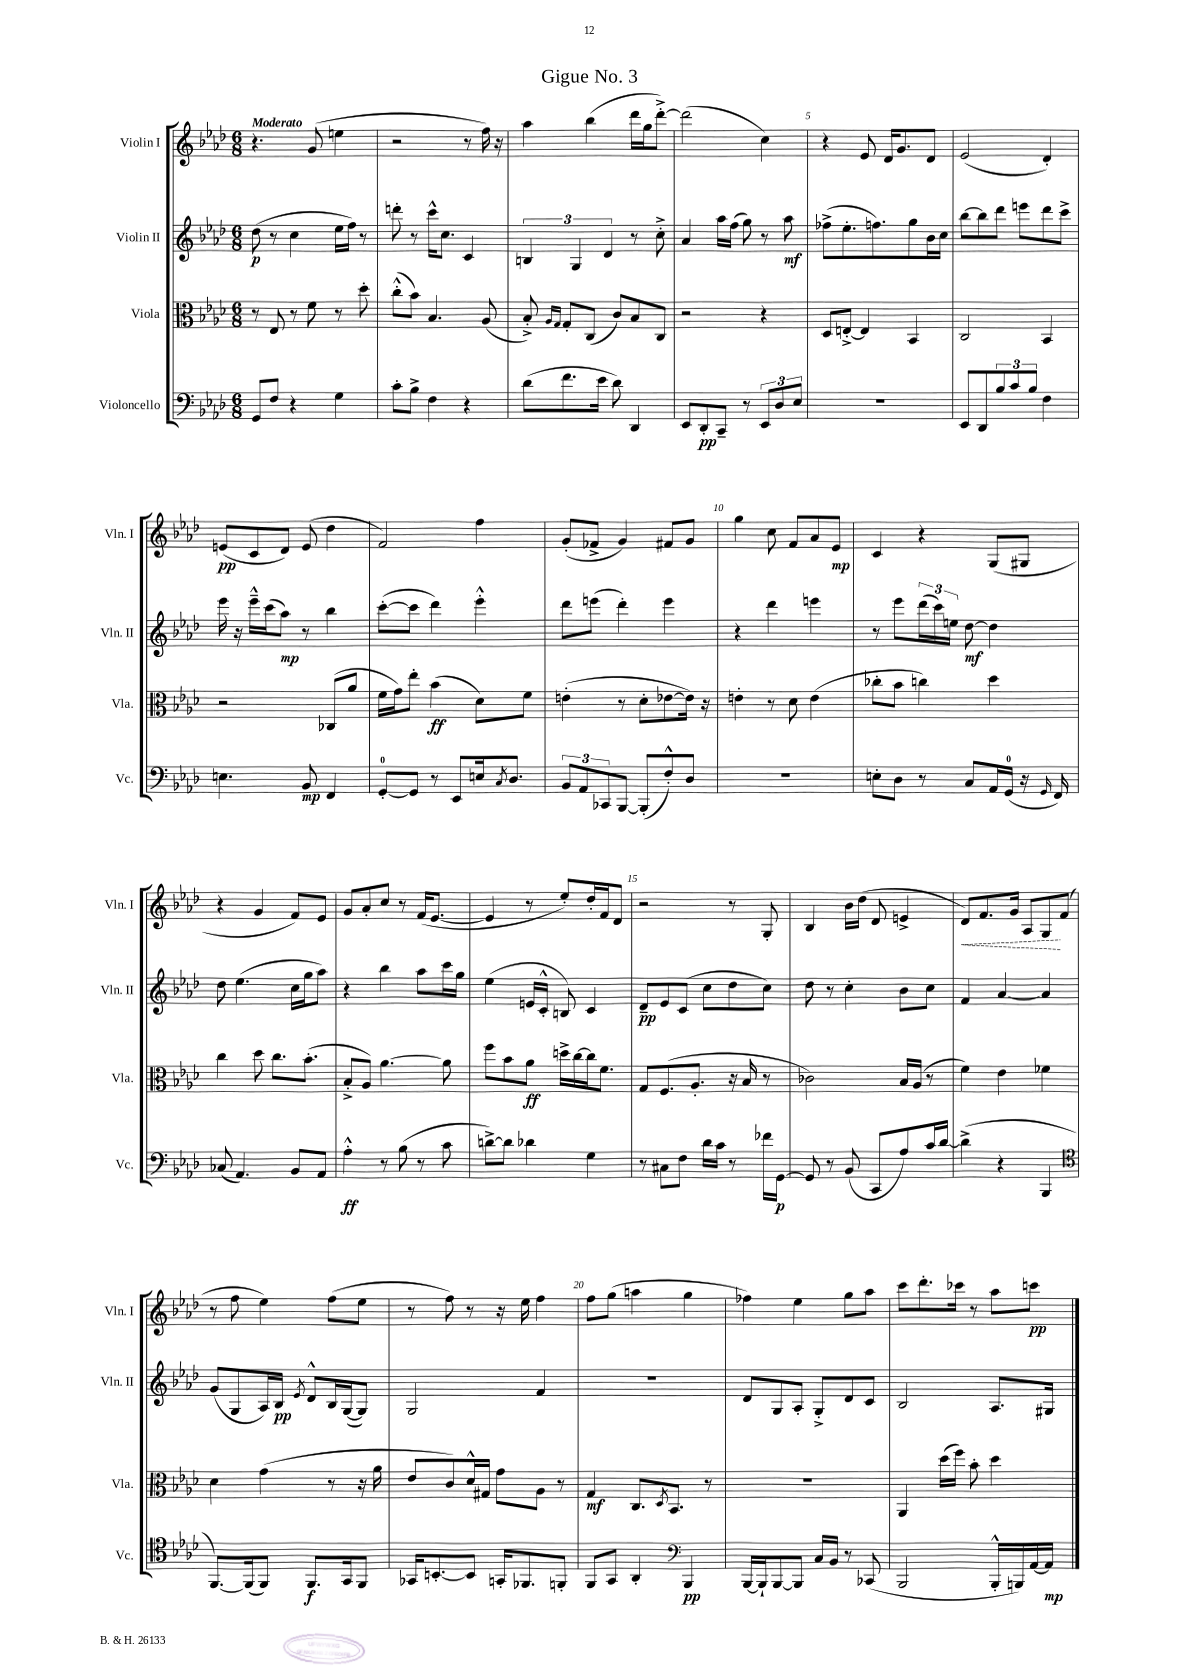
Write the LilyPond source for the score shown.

\header { title = "Gigue No. 3" }
<<
\new StaffGroup <<
\new Staff = "s0" \with { instrumentName = "Violin I" shortInstrumentName = "Vln. I" } {
    \clef treble \key aes \major \numericTimeSignature \time 6/8 \tempo "Moderato"
    r4. g'8( e''4 |
    r2 r8 f''16) r16 |
    aes''4 bes''4( des'''16 g''16 des'''8~-.->) |
    des'''2( c''4) |
    r4 ees'8 des'16 g'8. des'8 |
    ees'2( des'4-.) |
    e'8\pp( c'8 des'8) e'8( des''4 |
    f'2) f''4 |
    g'8-.( fes'8-> g'4) fis'8 g'8 |
    g''4 c''8 f'8 aes'8 ees'8\mp |
    c'4 r4 g8( gis8 |
    r4 g'4 f'8) ees'8 |
    g'8 aes'8-. c''8 r8 f'16( ees'8.~ |
    ees'4 r8 ees''8-.) des''16-. f'16 des'8 |
    r2 r8 g8-. |
    bes4 bes'16 des''16( des'8 e'4-> |
    \once \override Hairpin.style = #'dashed-line des'8\<) f'8. g'16 aes8 g8\! f'8( |
    r8 f''8 ees''4) f''8( ees''8 |
    r8 f''8) r8 r16 ees''16 f''4 |
    f''8 g''8( a''4 g''4 |
    fes''4) ees''4 g''8 aes''8 |
    c'''8 des'''8.-. ces'''16 r8 aes''8 c'''8\pp \bar "|." |
}
\new Staff = "s1" \with { instrumentName = "Violin II" shortInstrumentName = "Vln. II" } {
    \clef treble \key aes \major \numericTimeSignature \time 6/8
    des''8\p( r8 c''4 ees''16 f''16) r8 |
    d'''8-. r8 c'''16-^ c''8. c'4 |
    \tuplet 3/2 { b4 g4 des'4 } r8 c''8-.-> |
    aes'4 aes''16 f''16( g''8) r8 aes''8\mf |
    fes''8->( ees''8.-. f''8.) g''8 bes'16 c''16 |
    bes''8~ bes''8 des'''8 e'''8 des'''8 c'''8-> |
    ees'''16 r16 ees'''16---^ c'''16( aes''8\mp) r8 bes''4 |
    c'''8~-.( c'''8 des'''4) ees'''4-.-^ |
    des'''8 e'''8( des'''4-.) e'''4 |
    r4 des'''4 e'''4 |
    r8 ees'''8 \tuplet 3/2 { des'''16( c'''16) e''16 } des''8~\mf des''4 |
    des''8 ees''4.( c''16 g''16 aes''8) |
    r4 bes''4 aes''8 c'''16 g''16 |
    ees''4( e'16 c'16-.-^ b8) c'4 |
    des'8--\pp ees'8 c'8( c''8 des''8 c''8) |
    des''8 r8 c''4-. bes'8 c''8 |
    f'4 aes'4~ aes'4 |
    g'8( g8 aes16) bes16\pp \acciaccatura { ees'8 } des'8-^ bes16 g16~( g8) |
    g2 f'4 |
    R2. |
    des'8 g8 aes8-. g8-.-> des'8 c'8 |
    bes2 aes8. gis16 \bar "|." |
}
\new Staff = "s2" \with { instrumentName = "Viola" shortInstrumentName = "Vla." } {
    \clef alto \key aes \major \numericTimeSignature \time 6/8
    r8 ees8 r8 f'8 r8 des''8-. |
    c''8-.-^( bes'8) bes4. aes8( |
    bes8-.->) \grace { aes16 g16 } g8-. c8( c'8) bes8 c8 |
    r2 r4 |
    des8 e8~-.-> e4 bes,4 |
    c2 bes,4 |
    r2 ces8( aes'8 |
    f'16 g'16) ees''8-. bes'4\ff( des'8) f'8 |
    e'4-.( r8 des'8-. ees'8~ ees'16) r16 |
    e'4-. r8 des'8 e'4( |
    ces''8-. bes'8 c''4) des''4 |
    c''4 des''8 c''8. bes'8.-.( |
    bes8-.-> aes8) aes'4.~ aes'8 |
    f''8 bes'8 aes'8\ff d''16-> c''16~ c''16 f'8. |
    g8 f8.( aes8.-. r16 bes16 r8 |
    ces'2) bes16 aes16( r8 |
    f'4) ees'4 fes'4 |
    des'4 g'4( r8 r16 aes'16 |
    ees'8 c'8) des'16-^ gis16 g'8 aes8 r8 |
    g4\mf c8. \acciaccatura { des8 } bes,8. r8 |
    R2. |
    aes,4 des''16( f''16) bes'8-. des''4 \bar "|." |
}
\new Staff = "s3" \with { instrumentName = "Violoncello" shortInstrumentName = "Vc." } {
    \clef bass \key aes \major \numericTimeSignature \time 6/8
    g,8 f8 r4 g4 |
    c'8-. bes8-> f4 r4 |
    des'8( f'8. ees'16 des'8) des,4 |
    ees,8 des,8-.\pp c,8-- r8 \tuplet 3/2 { ees,8 des8 ees8 } |
    R2. |
    ees,8 des,8 \tuplet 3/2 { bes8 c'8 bes8 } f4 |
    e4. bes,8\mp f,4 |
    g,8-0~-. g,8 r8 ees,8 e16 \acciaccatura { c8 } des8. |
    \tuplet 3/2 { bes,8 aes,8 ces,8 } bes,,8~ bes,,8-.( f8-.-^) des8 |
    R2. |
    e8-. des8 r8 c8 aes,16 g,16-0( r16 \grace { g,16 } f,16) |
    ces8( aes,4.) bes,8 aes,8 |
    aes4-.-^\ff r8 bes8( r8 c'8 |
    d'8~->) d'8 des'4 g4 |
    r8 cis8 f8 des'16 c'16 r8 fes'16 g,16~\p |
    g,8 r8 bes,8( c,8 aes8) c'16 des'16~ |
    des'4->( r4 bes,,4 |
    \clef tenor f,8.~) f,16( f,8) f,8.\f g,16 f,8 |
    ges,16 b,8.~-. b,8 g,16-. fes,8. f,8-. |
    f,8 g,8 aes,4-. \clef bass bes,,4\pp |
    bes,,16~ bes,,16-! bes,,8~ bes,,8 c16 bes,16 r8 ces,8( |
    bes,,2 bes,,16-.-^ b,,16) aes,16~ aes,16\mp \bar "|." |
}
>>
>>
\layout { \context { \Score \override BarNumber.break-visibility = ##(#f #t #t) barNumberVisibility = #(every-nth-bar-number-visible 5) } }
